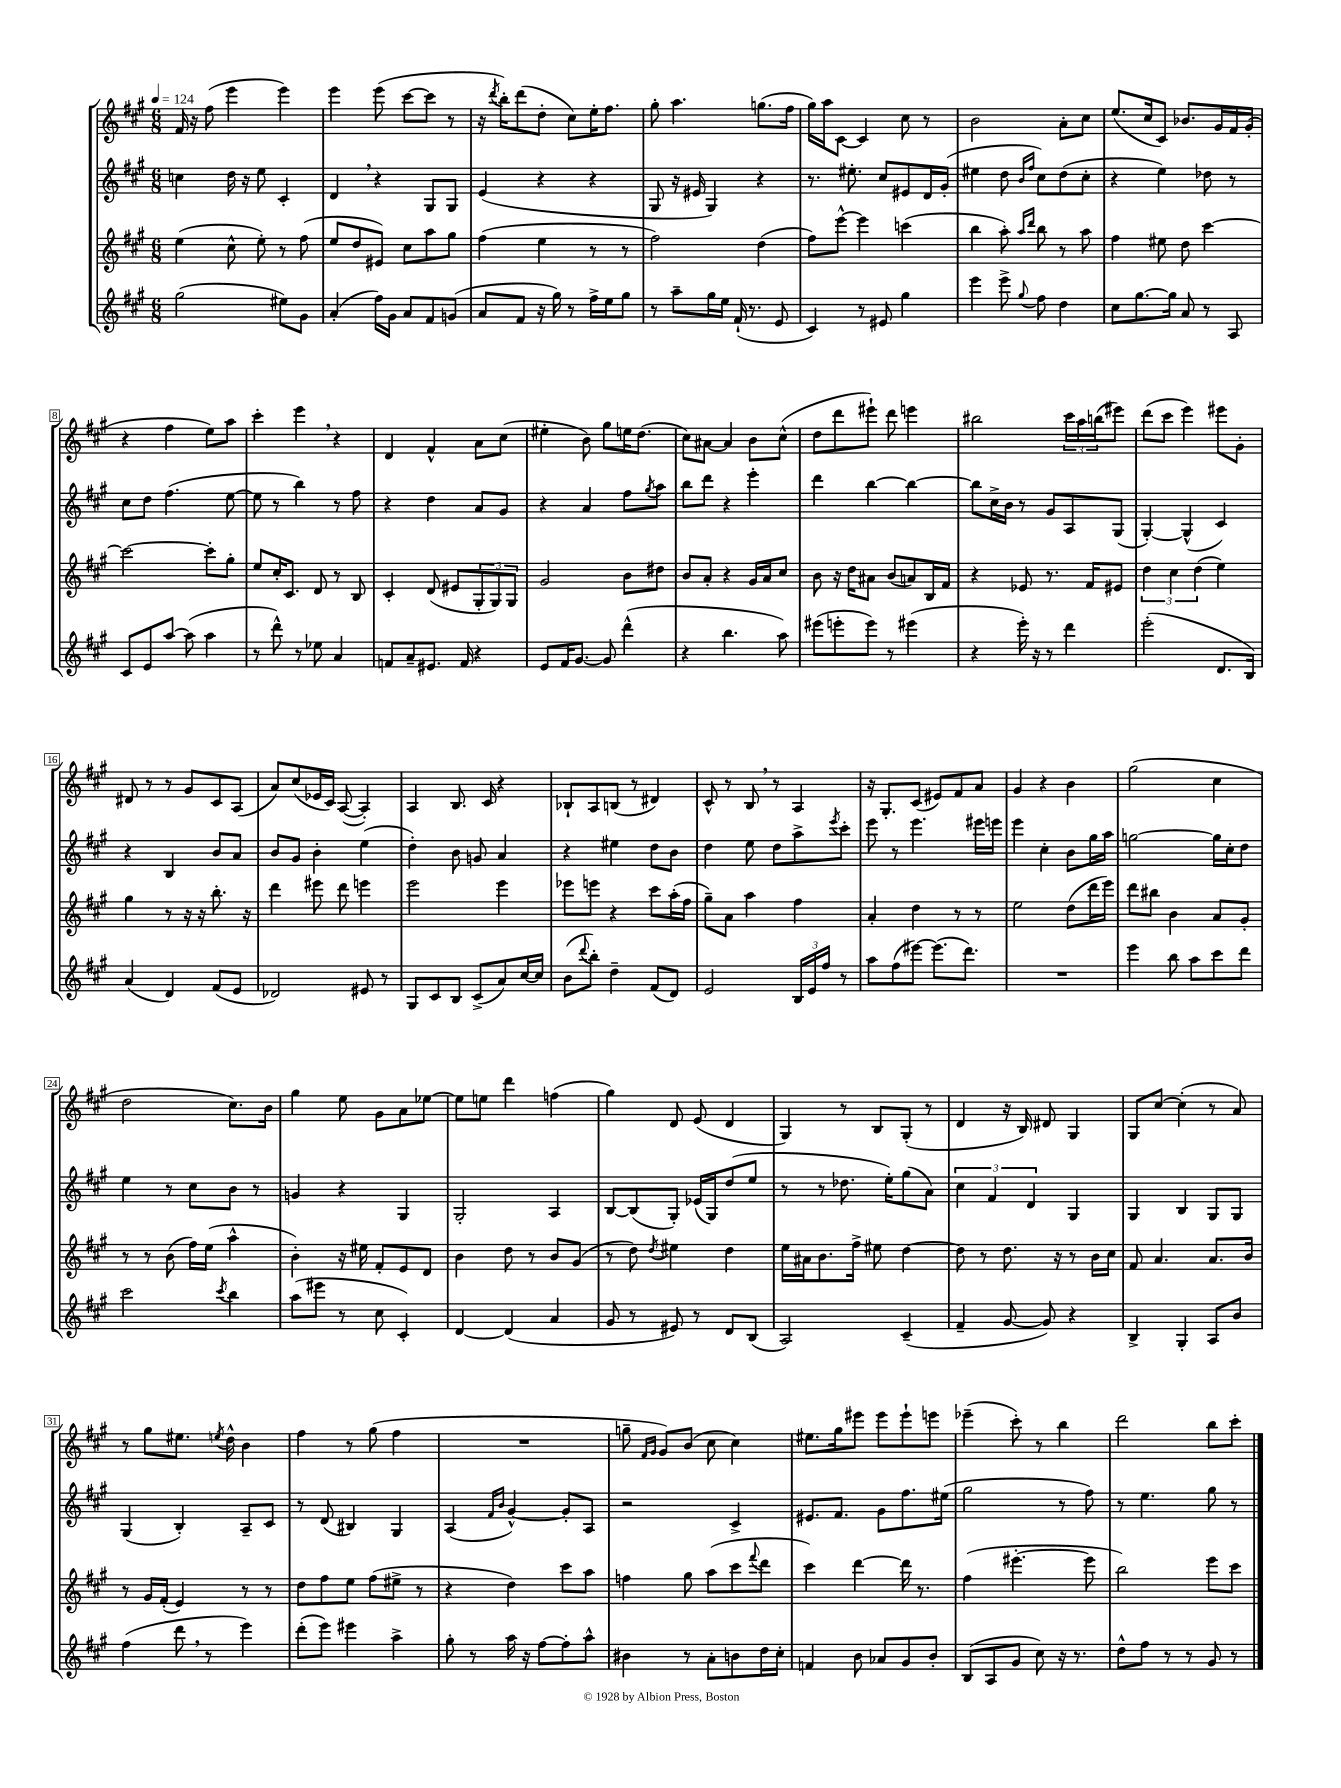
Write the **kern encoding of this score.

**kern	**kern	**kern	**kern
*part4	*part3	*part2	*part1
*staff4	*staff3	*staff2	*staff1
*clefG2	*clefG2	*clefG2	*clefG2
*k[f#c#g#]	*k[f#c#g#]	*k[f#c#g#]	*k[f#c#g#]
*M6/8	*M6/8	*M6/8	*M6/8
*MM124	*MM124	*MM124	*MM124
=1	=1	=1	=1
(2gg#\	(4ee\	4ccn\	16f#/
.	.	.	16r
.	.	.	(8ff#\
.	8cc#^^\	16dd\	4eee\
.	.	16r	.
.	8ee'\)	8ee\	.
8ee#X\L)	8r	4c#'/	4eee\)
8g#\J	(8ff#\	.	.
=2	=2	=2	=2
(4a'/	8ee/L	4d,/	4eee\
.	8dd/	.	.
16ff#\LL)	8e#X/J)	4r	(8eee\
16g#\JJ	.	.	.
8a/L	8cc#\L	.	[8ccc#\L
8f#/	8aa\	8G#/L	8ccc#\J]
(8gn/J	8gg#\J	8G#/J	8r
=3	=3	=3	=3
8a/L	(4ff#\	(4e/	16r
.	.	.	8qddd/
.	.	.	16bb'\KL)
8f#/J	.	.	(8ddd\
16r	4ee\	4r	8dd'\J
16gg#\)	.	.	.
8r	.	.	8cc#\L)
16ff#^\LL	8r	4r	16ee'\K
16ee\J	.	.	8.ff#\J
8gg#\J	8r	.	.
=4	=4	=4	=4
8r	2ff#\)	8G#/	8gg#'\
8aa~\L	.	16r	4.aa\
.	.	16e#X/	.
16gg#\L	.	4G#/)	.
16ee\JJ	.	.	.
(16f#`/	.	.	.
8.r	.	.	.
.	(4dd\	4r	(8.ggn\L
8e/	.	.	.
.	.	.	16ff#\Jk
=5	=5	=5	=5
4c#/)	8ff#\L)	8.r	16gg#\LL)
.	.	.	16aa\J
.	[8eee^^\J	.	[8c#\J
.	.	8.ee#X'\	.
8r	4eee\]	.	4c#/]
8e#X/	.	8cc#/L	.
4gg#\	(4cccn\	8e#X/	8cc#\
.	.	16d/L	8r
.	.	(16g#'/JJ	.
=6	=6	=6	=6
4eee\	4bb\	4ee#X\	2b\
8eee^\	8aa'\)	8dd\	.
.	16qqaa/LL	16qqb/LL	.
8qqgg#/	16qqddd/JJ	16qqff#/JJ	.
8ff#\	8bb\	8cc#\L)	.
4dd\	8r	(8dd\	8a'\L
.	8aa\	8cc#'\J	8cc#\J
=7	=7	=7	=7
8cc#\L	4ff#\	4r	(8.ee/L
[8.gg#\	.	.	.
.	.	.	16cc#/k
.	8ee#X\	4ee\)	8c#/J)
16gg#\Jk]	.	.	.
8a/	8dd\	.	8.b-X/L
8r	[4ccc#\	8dd-X\	.
.	.	.	16g#/L
8A/	.	8r	16f#/
.	.	.	(16g#'/JJ
!!LO:LB:g=z
=8	=8	=8	=8
8c#/L	2ccc#\_	8cc#\L	4r
8e/	.	8dd\J	.
[8aa/J	.	(4.ff#\	4ff#\
(8aa\]	.	.	.
4aa\	8ccc#'\L]	.	8ee\L)
.	8gg#'\J	[8ee\	8aa\J
=9	=9	=9	=9
8r	8ee/L	8ee\]	4ccc#'\
8ddd^^\)	16cc#'/K	8r	.
.	8.c#/J	.	.
8r	.	4bb\)	4eee,\
8ee-X\	8d/	.	.
4a/	8r	8r	4r
.	8B/	8ff#\	.
=10	=10	=10	=10
8fn/L	4c#'/	4r	4d/
8a~/	.	.	.
8.e#X/J	(8d/	4dd\	4f#^^/
.	8e#X/L	.	.
16f/	.	.	.
4r	12G#'/	8a/L	8a\L
.	12G#/)	.	.
.	.	8g#/J	(8cc#\J
.	12G#/J	.	.
=11	=11	=11	=11
8e/L	2g#/	4r	4ee#X'\
16f#/K	.	.	.
[8.g#/J	.	.	.
.	.	4a/	8b\)
8g#/]	.	.	8gg#\L
(4ddd^^\	8b\L	8ff#\L	16een\K
.	.	.	(8.dd\J
.	.	8qgg#/	.
.	8dd#X\J	8aa\J	.
=12	=12	=12	=12
4r	8b/L	8bb\L	8cc#\L)
.	8a'/J	8ddd\J	[8a#X\J
4.bb\	4r	4r	4a#/]
.	16g#/LL	4eee'\	8b\L
.	16a/J	.	.
8aa\)	8cc#/J	.	(8cc#^^\J
=13	=13	=13	=13
(8eee#X\L	8b\	4ddd\	8dd\L
8eeen'\	16r	.	8ddd\
.	16dd\KL	.	.
8eee\J)	8a#X\J	[4bb\	8eee#X`\J)
8r	(8b/L	.	8ddd\
(4eee#X\	8an/)	4bb\_	4eeen\
.	16B/L	.	.
.	16f#/JJ	.	.
=14	=14	=14	=14
4r	4r	8bb\L]	2bb#X\
.	.	16cc#^\L	.
.	.	16b\JJ	.
16eee'\)	8e-X/	8r	.
16r	.	.	.
8r	8.r	8g#/L	.
4ddd\	.	8A/	24ccc#\LL
.	.	.	24aa\
.	16f#/KL	.	.
.	.	.	(24bbn\J
.	8e#X/J	(8G#/J	8eee#X\J)
=15	=15	=15	=15
(2eee'\	6dd\	[4G#'/)	(8ddd\L
.	.	.	8ccc#\J
.	6cc#\	.	.
.	.	(4G#^^/]	4eee\)
.	(6dd\	.	.
8.d/L	4ee\)	4c#/)	8eee#X\L
.	.	.	8g#'\J
16B/Jk)	.	.	.
!!LO:LB:g=z
=16	=16	=16	=16
(4a/	4gg#\	4r	8d#X/
.	.	.	8r
4d/)	8r	4B/	8r
.	16r	.	8g#/L
.	16r	.	.
(8f#/L	8.bb'\	8b/L	8c#/
8e/J	.	8a/J	(8A/J
.	16r	.	.
=17	=17	=17	=17
2d-X/)	4ddd\	8b/L	8a/L)
.	.	8g#/J	(8cc#/
.	8eee#X\	4b'\	16e-X/L
.	.	.	16c#/JJ)
.	8ddd\	.	([8A/
8e#X/	4eeen\	(4ee\	4A'/])
8r	.	.	.
=18	=18	=18	=18
8G#/L	2eee\	4dd'\)	4A/
8c#/	.	.	.
8B/J	.	8b\	8.B/
(8c#^/L	.	8gn/	.
.	.	.	16c#/
8a/)	4eee\	4a/	4r
[16cc#/L	.	.	.
16cc#/JJ]	.	.	.
=19	=19	=19	=19
(8b\L	8eee-X\L	4r	8B-X`/L
8qqddd/	.	.	.
8bb'\J)	8eeen\J	.	8A/
4dd~\	4r	4ee#X\	(8Bn/J
.	.	.	8r
(8f#/L	8ccc#\L	8dd\L	4d#X/)
8d/J)	(16aa'\L	8b\J	.
.	16ff#\JJ	.	.
=20	=20	=20	=20
2e/	8gg#~\L)	4dd\	8c#^^/
.	8a\J	.	8r
.	4aa\	8ee\	8B,/
.	.	8dd\L	8r
24B/LL	4ff#\	8aa^\	4A/
24e/	.	.	.
24ff#/JJ	.	.	.
.	.	8qeee/	.
8r	.	8ccc#'\J	.
=21	=21	=21	=21
8aa\L	4a'/	8eee\	16r
.	.	.	8.G#'/L
(8ff#\	.	8r	.
[8eee#X\J)	4dd\	4.eee\	(8c#/J
(8.eee#\L]	.	.	8e#X/L)
.	8r	.	8f#/
8.ddd\J)	.	.	.
.	8r	16eee#X\LL	8a/J
.	.	16eeen\JJ	.
=22	=22	=22	=22
2.r	2ee\	4eee\	4g#/
.	.	4cc#'\	4r
.	(8dd\L	8b\L	4b\
.	16ddd\L	16gg#\L	.
.	16eee\JJ)	16aa\JJ	.
=23	=23	=23	=23
4eee\	8ddd\L	[2ggn\	(2gg#\
.	8bb#X\J	.	.
8bb\	4b\	.	.
8aa\L	.	.	.
8ccc#\	8a/L	16gg\LL]	4cc#\
.	.	16cc#'\J	.
8ddd\J	8g#'/J	8dd\J	.
!!LO:LB:g=z
=24	=24	=24	=24
2ccc#\	8r	4ee\	2dd\
.	8r	.	.
.	(8b\	8r	.
.	16ff#\LL)	8cc#\L	.
.	(16ee\JJ	.	.
8qccc#/	.	.	.
4bb\	4aa^^\	8b\J	8.cc#\L)
.	.	8r	.
.	.	.	16b\Jk
=25	=25	=25	=25
(8aa\L	4b'\)	4gn/	4gg#\
8eee#X\J	.	.	.
8r	16r	4r	8ee\
.	16ee#X\	.	.
8cc#\	8f#'/L	.	8g#\L
4c#'/)	8e/	4G#/	8a\
.	8d/J	.	[8ee-X\J
=26	=26	=26	=26
[4d/	4b\	2G#'/	8ee-\L]
.	.	.	8een\J
(4d/]	8dd\	.	4ddd\
.	8r	.	.
4a/	8b/L	4A/	(4ffn\
.	(8g#/J	.	.
=27	=27	=27	=27
8g#/	8r	[8B/L	4gg#\)
8r	8dd\)	(8B/]	.
.	8qdd/	.	.
8e#X/)	4ee#X\	8G#'/J)	8d/
8r	.	(16e-X/LL	(8e/
.	.	16G#/J)	.
8d/L	4dd\	(8dd/	4d/
(8B/J	.	8ee/J	.
=28	=28	=28	=28
2A/)	16ee\LL	8r	4G#/)
.	16a#X\J	.	.
.	8.b\	8r	.
.	.	8.dd-X\	8r
.	16ff#^\Jk	.	.
.	8ee#X\	.	8B/L
.	.	16ee'\KL)	.
(4c#~/	[4dd\	(8gg#\	(8G#'/J
.	.	8a\J)	8r
=29	=29	=29	=29
4f#~/	8dd\]	6cc#\	4d/
.	8r	.	.
.	.	6f#/	.
[8g#/	8.dd\	.	16r
.	.	.	16B/)
.	.	6d/	.
8g#/])	.	.	8d#X/
.	16r	.	.
4r	8r	4G#/	4G#/
.	16b\LL	.	.
.	16cc#\JJ	.	.
=30	=30	=30	=30
4B^/	8f#/	4G#/	8G#/L
.	4.a/	.	[8cc#/J
4G#'/	.	4B/	(4cc#'\]
8A/L	8.a/L	8G#/L	8r
8b/J	.	8G#/J	8a/)
.	16b/Jk	.	.
!!LO:LB:g=z
=31	=31	=31	=31
(4ff#\	8r	(4G#/	8r
.	16g#/LL	.	8gg#\L
.	(16f#'/JJ	.	.
8ddd,\	4e/)	4B'/)	8.ee#X\J
8r	.	.	.
.	.	.	8qeen/
.	.	.	16dd^^\
4eee\)	8r	8A~/L	4b\
.	8r	8c#/J	.
=32	=32	=32	=32
(8ddd'\L	8dd\L	8r	4ff#\
8eee\J)	8ff#\	(8d/	.
4eee#X\	8ee\J	4B#X/)	8r
.	(8ff#\L	.	(8gg#\
4aa^\	8ee#X^\J	4G#/	4ff#\
.	8r	.	.
=33	=33	=33	=33
8gg#'\	4r	(4A/	2.r
8r	.	.	.
.	.	16qqf#/LL	.
.	.	16qqb/JJ	.
16aa\	4dd\)	[4g#^^/)	.
16r	.	.	.
[8ff#\L	.	.	.
8ff#'\]	8ccc#\L	8g#'/L]	.
8aa^^\J	8aa\J	8A/J	.
=34	=34	=34	=34
4b#X\	4ffn\	2r	8ggn~\
.	.	.	16qqf#/LL
.	.	.	16qqg#/JJ
.	.	.	8g#/L)
8r	8gg#\	.	(8b/J
8a'\L	(8aa\L	.	8cc#\
8bn\	8ccc#\	4c#^/	4cc#\)
.	8qqfff#/	.	.
16dd\L	8ddd\J	.	.
16cc#'\JJ	.	.	.
=35	=35	=35	=35
4fn/	4ccc#\)	8.e#X/L	8.ee#X\L
.	.	8.f#/J	16gg#\k
8b\	[4ddd\	.	8eee#X\J
8a-X/L	.	8g#\L	8eee#\L
8g#/	16ddd\]	8.ff#\	8eee#`\
.	8.r	.	.
8b'/J	.	.	8eeen\J
.	.	(16ee#X\Jk	.
=36	=36	=36	=36
(8B/L	(4ff#\	2gg#\	(4eee-X~\
8A/	.	.	.
8g#/J	[4.eee#X'\	.	8ccc#'\)
8cc#\)	.	.	8r
16r	.	8r	4bb\
8.r	.	.	.
.	8eee#\]	8ff#\)	.
=37	=37	=37	=37
8dd^^\L	2bb\)	8r	2ddd\
8ff#\J	.	4.ee\	.
8r	.	.	.
8r	.	.	.
8g#/	8eee\L	8gg#\	8bb\L
8r	8ccc#\J	8r	8ccc#'\J
==	==	==	==
*-	*-	*-	*-
